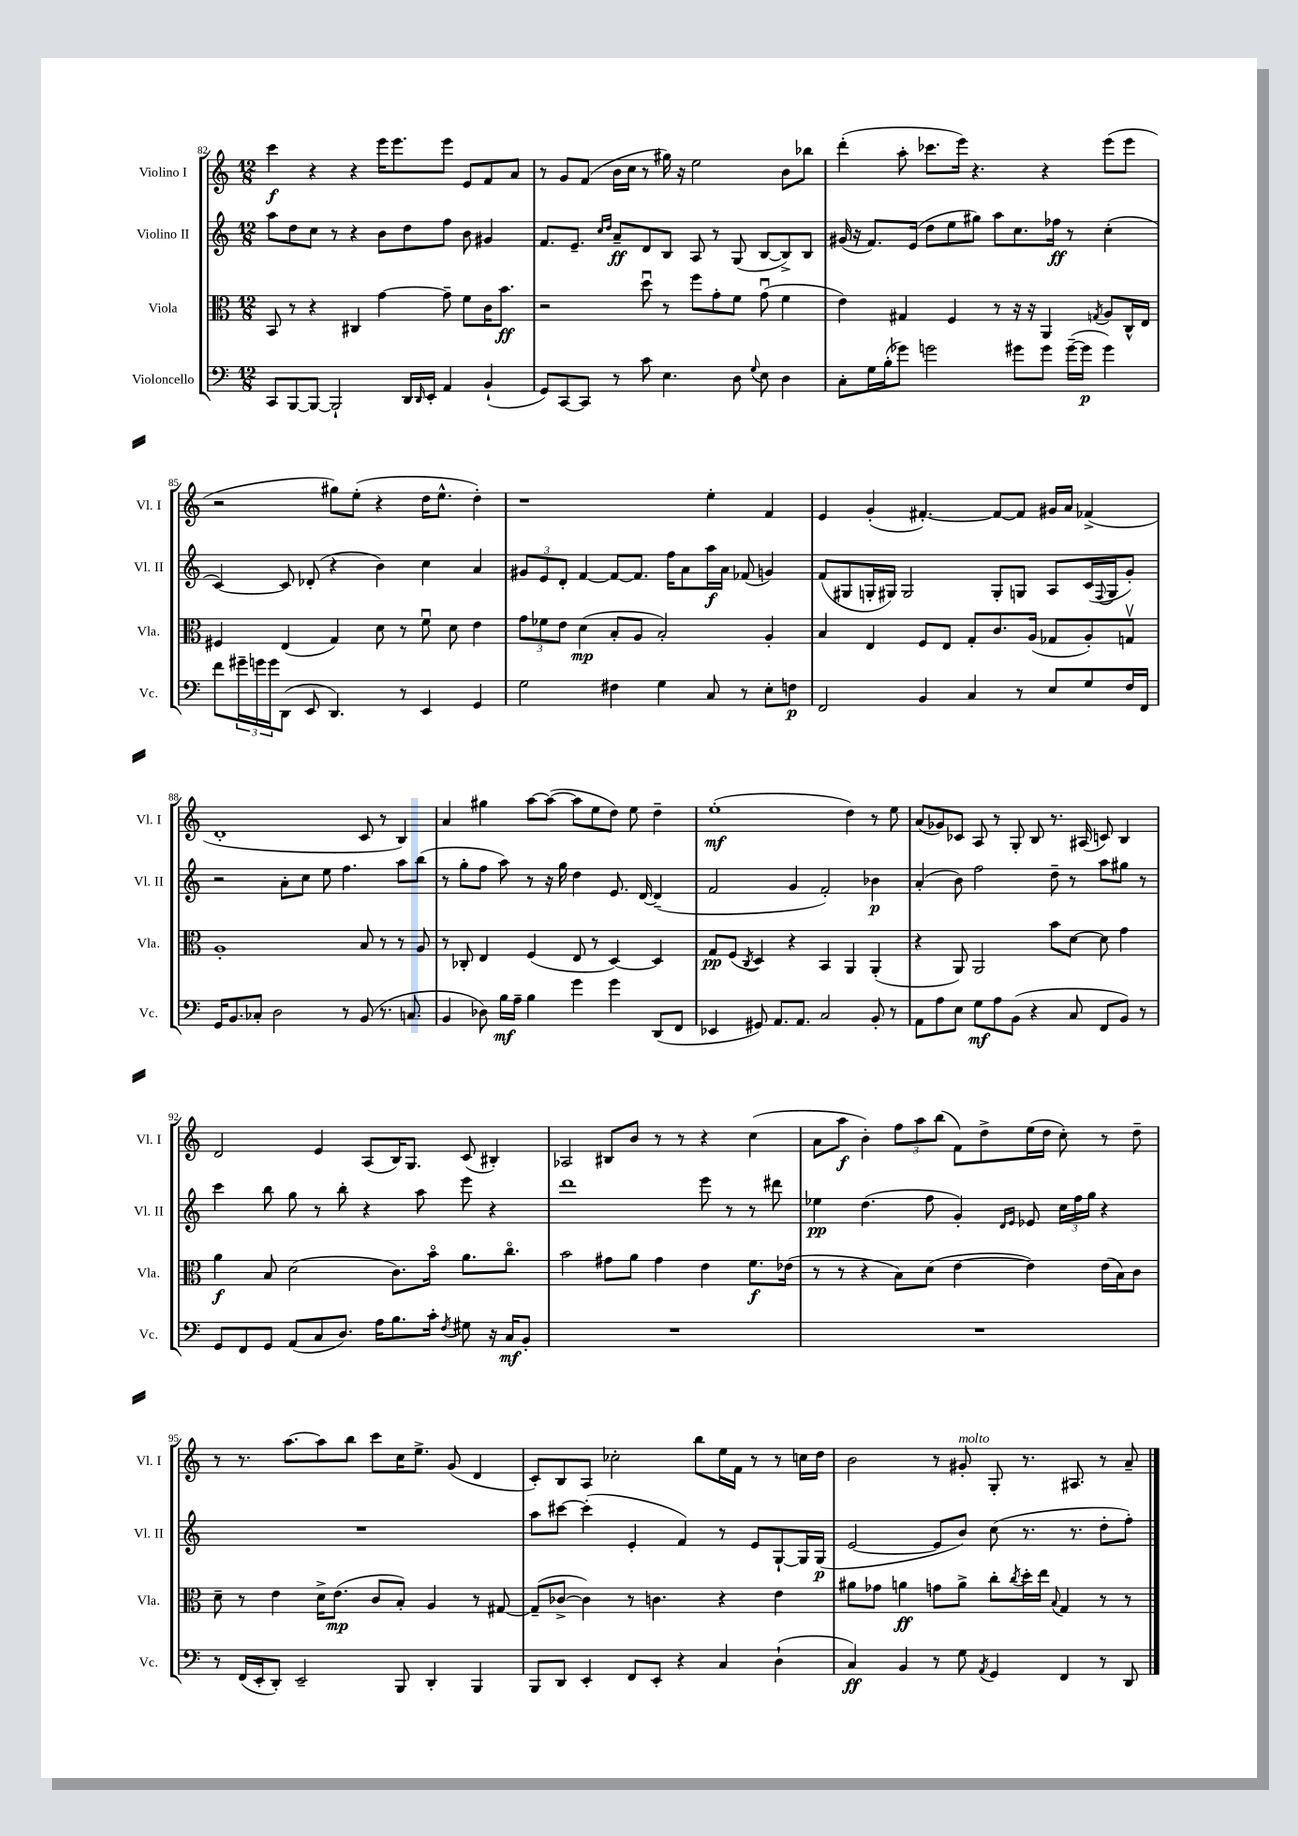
<<
\new StaffGroup <<
\new Staff = "s0" \with { instrumentName = "Violino I" shortInstrumentName = "Vl. I" } {
    \clef treble \key c \major \numericTimeSignature \time 12/8
    c'''4\f r4 r4 e'''16 e'''8. e'''8 e'8 f'8 a'8 |
    r8 g'8 f'8( b'16 c''16 r8 gis''16) r16 e''2 b'8 bes''8 |
    d'''4-.( a''8-. ces'''8. e'''16) r4. r4 e'''8( e'''8 |
    r2 gis''8) e''8-.( r4 d''16 e''8.-^ d''4-.) |
    r1 e''4-. f'4 |
    e'4 g'4-.( fis'4.~-.) fis'8~ fis'8 gis'16 a'16 fes'4->( |
    d'1-. c'8 r8 b4) |
    a'4 gis''4 a''8~ a''8~( a''8 e''8 d''8) e''8 d''4-- |
    e''1-.\mf( d''4) r8 e''8 |
    a'8( ges'8) ces'8 a8 r8 g8-. b8 r8. ais16( c'8) b4 |
    d'2 e'4 a8( b16) g8. c'8( bis4-.) |
    aes2 bis8 b'8 r8 r8 r4 c''4( |
    a'8 a''8\f b'4-.) \tuplet 3/2 { f''8 a''8 b''8( } f'8) d''8-> e''16( d''16 c''8-.) r8 d''8-- |
    r8 r8. a''8.~ a''8 b''8 c'''8 c''16 e''8.-> g'8( d'4 |
    c'8-.) b8 a8 ces''2-. b''8 e''16 f'16 r8 r8 c''16 d''16 |
    b'2 r8 gis'8-.^\markup { \italic "molto" } g8-. r8. ais8. r8 a'8-- \bar "|." |
}
\new Staff = "s1" \with { instrumentName = "Violino II" shortInstrumentName = "Vl. II" } {
    \clef treble \key c \major \numericTimeSignature \time 12/8
    a''8 d''8 c''8 r8 r4 b'8 d''8 f''8 b'8 gis'4 |
    f'8. e'8.-- \grace { c''16 d''16 } a'8--\ff d'8 b8 a8 r8 g8( b8~ b8->) b8 |
    gis'16( r16 f'8.) e'16( d''8 e''8 gis''8) a''8 c''8. fes''16\ff r8 c''4-.( |
    c'4~) c'8 des'8-.( r4 b'4) c''4 a'4 |
    \tuplet 3/2 { gis'8 e'8 d'8-. } f'4~ f'8~ f'8. f''16 a'8 a''16\f a'16 fes'8( g'4) |
    f'8( gis8 g16-. gis16) gis2 gis8-. g8 a8 c'16( \appoggiatura { f8 } g16 g'8-.) |
    r2 a'8-. c''8 e''8 f''4. a''8 b''8( |
    r8 g''8-. f''8 a''8) r8 r16 g''16 d''4 e'8. d'16~ d'4--( |
    f'2 g'4 f'2-.) bes'4\p |
    a'4-.( b'8) f''2 d''8-- r8 a''8 gis''8 r8 |
    c'''4 b''8 g''8 r8 b''8-. r4 a''8 e'''8 r4 |
    d'''1 e'''8 r8 r8 dis'''8 |
    ees''4\pp d''4.( f''8 g'4-.) \grace { d'16 e'16 } ees'8 \tuplet 3/2 { c''16 f''16 g''16 } r4 |
    R1. |
    a''8 cis'''8~ cis'''4-.( e'4-. f'4) r8 e'8 g8~-! g16 g16\p( |
    e'2~ e'8 b'8) c''8( r8. r8. d''8-. f''8-.) \bar "|." |
}
\new Staff = "s2" \with { instrumentName = "Viola" shortInstrumentName = "Vla." } {
    \clef alto \key c \major \numericTimeSignature \time 12/8
    b,8 r8 r4 cis4 g'4~ g'8-- f'8 c'16 b'8.\ff |
    r2 d''8\downbow r8 f''8 g'8-. f'8 g'8\downbow( f'4 |
    e'4) gis4 f4 r8 r16 r16 a,4 \acciaccatura { g8 } a8 c16-^ e16 |
    fis4 e4( g4) d'8 r8 f'8\downbow d'8 e'4 |
    \tuplet 3/2 { g'8 fes'8 e'8 } d'4\mp( b8-. a8 b2-.) a4-. |
    b4 e4 f8 e8 g8-. c'8. a16( ges8 a8-.) g8\upbow |
    a1-. b8 r8 r8 a8 |
    r8 ces8-. e4 f4( e8 r8 d4~) d4 |
    g8\pp f8( \acciaccatura { c8 } d4) r4 b,4 a,4 a,4-.( |
    r4 a,8) a,2 b'8 d'8~ d'8 g'4 |
    a'4\f b8 d'2( c'8.) b'16\flageolet a'8. c''8.\flageolet |
    b'2 gis'8 a'8 gis'4 e'4 f'8.\f ees'16( |
    r8 r8 r4 b8) d'8( e'4~ e'4) e'16( b16) c'8 |
    d'8-- r8 e'4 d'16-> e'8.\mp( c'8 b8-.) a4 r8 gis8~ |
    gis8--( ces'8~-> ces'4) r8 c'4. r4 e'4 |
    ais'8 ges'8 a'4\ff g'8 a'8-> c''8-. \acciaccatura { c''8 } d''16-. e''16 \appoggiatura { b8 } g4 r8 r8 \bar "|." |
}
\new Staff = "s3" \with { instrumentName = "Violoncello" shortInstrumentName = "Vc." } {
    \clef bass \key c \major \numericTimeSignature \time 12/8
    c,8 b,,8~ b,,8~ b,,2-! d,16 \grace { d,16 } e,16-. a,4 b,4-!( |
    g,8) c,8~ c,8 r8 c'8 e4. d8 \appoggiatura { g8 } e8 d4 |
    c8-. g16 b16-.( ges'8) g'2 gis'8 gis'8 gis'16~--( gis'16\p gis'4) |
    f'8 \tuplet 3/2 { gis'16-- g'16 g'16 } d,8( e,8 d,4.) r8 e,4 g,4 |
    g2 fis4 g4 c8 r8 e8-. f8\p |
    f,2 b,4 c4 r8 e8 g8 f16 f,16 |
    g,16 b,8. ces8-. d2 r8 b,8( r8. c8. |
    b,4 des8) b16\mf a16-- b4 g'4 g'4 d,8( f,8 |
    ees,4 gis,8) a,8. a,8. c2 b,8-. r8 |
    a,8 a8 e8 g8\mf a8 b,8( r4 c8 f,8 b,8) r8 |
    g,8 f,8 g,8 a,8( c8 d8.) a16 b8. c'16-. \acciaccatura { f8 } gis8 r16 c16\mf b,8-. |
    R1. |
    R1. |
    r8 f,16( e,16-. d,8-.) e,2-- b,,8 d,4-. b,,4 |
    b,,8 d,8 e,4-. f,8 e,8-. r4 c4 d4-!( |
    c4\ff) b,4 r8 g8 \acciaccatura { a,8 } g,4 f,4 r8 d,8 \bar "|." |
}
>>
>>
\layout { \context { \Score currentBarNumber = #82 } }
